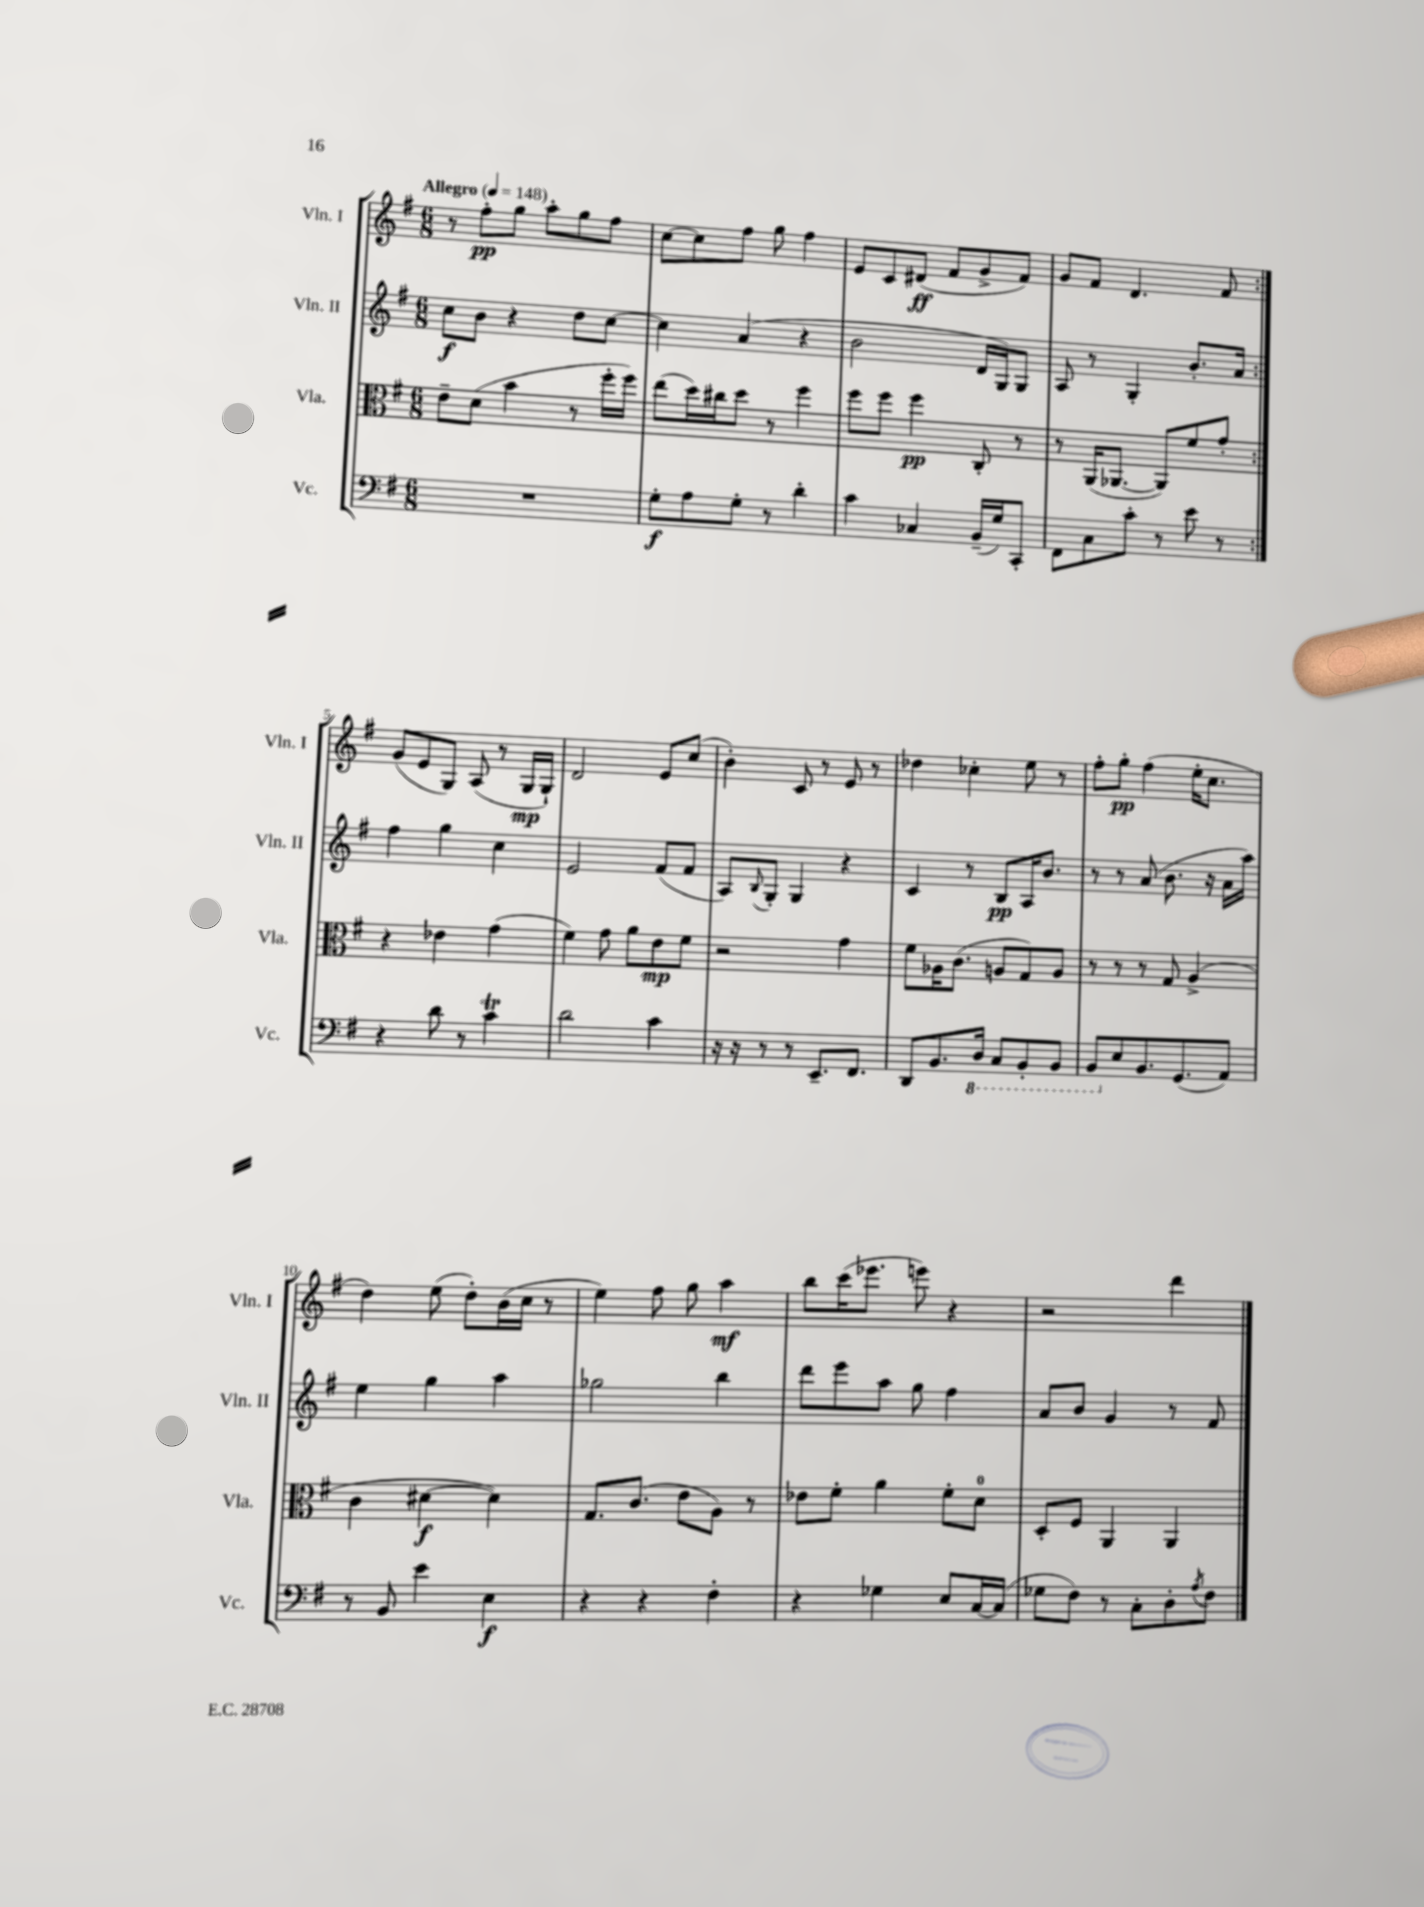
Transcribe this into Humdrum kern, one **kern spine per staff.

**kern	**dynam	**kern	**dynam	**kern	**dynam	**kern	**dynam
*part4	*part4	*part3	*part3	*part2	*part2	*part1	*part1
*staff4	*staff4	*staff3	*staff3	*staff2	*staff2	*staff1	*staff1
*I"Vc.	*	*I"Vla.	*	*I"Vln. II	*	*I"Vln. I	*
*I'Vc.	*	*I'Vla.	*	*I'Vln. II	*	*I'Vln. I	*
*clefF4	*	*clefC3	*	*clefG2	*	*clefG2	*
*k[f#]	*	*k[f#]	*	*k[f#]	*	*k[f#]	*
*M6/8	*	*M6/8	*	*M6/8	*	*M6/8	*
*MM148	*	*MM148	*	*MM148	*	*MM148	*
=1	=1	=1	=1	=1	=1	=1	=1
!	!	!	!	!	!	!LO:TX:a:B:t=Allegro	!
2.r	.	8e~\L	.	8cc\L	f	8r	.
.	.	(8d\J	.	8b\J	.	8ff#'\L	pp
.	.	4b\	.	4r	.	8gg\J	.
.	.	.	.	.	.	8aa'\L	.
.	.	8r	.	8dd\L	.	8gg\	.
.	.	16ff#'\LL	.	[8cc\J	.	8ff#\J	.
.	.	16ff#\JJ)	.	.	.	.	.
=2	=2	=2	=2	=2	=2	=2	=2
8G'\L	f	(8ee\L	.	4cc\]	.	[8cc\L	.
8A\	.	16dd\L)	.	.	.	8cc\]	.
.	.	16cc#X\J	.	.	.	.	.
8G'\J	.	8dd\J	.	(4a/	.	8ff#\J	.
8r	.	8r	.	.	.	8gg\	.
4d'\	.	4ff#\	.	4r	.	4ff#\	.
=3	=3	=3	=3	=3	=3	=3	=3
4c\	.	8ff#\L	.	2b\	.	8e/L	.
.	.	8ff#\J	.	.	.	8c/	.
4C-X/	.	4ff#\	pp	.	.	(8d#X/J	ff
.	.	.	.	.	.	8f#/L	.
(16BB~/LL	.	8C'/	.	16d/LL	.	8g^/	.
16G/J)	.	.	.	16G/J)	.	.	.
8CC'/J	.	8r	.	8G/J	.	8f#/J)	.
=4	=4	=4	=4	=4	=4	=4	=4
8FF#\L	.	8r	.	8A/	.	8g/L	.
8C\	.	(16AA/KL	.	8r	.	8f#/J	.
.	.	[8.AA-X/J	.	.	.	.	.
8c'\J	.	.	.	4G'/	.	4.d/	.
8r	.	8AA-/L])	.	.	.	.	.
8e\	.	8f#/	.	8.b'/L	.	.	.
8r	.	8g'/J	.	.	.	8f#/	.
.	.	.	.	16a/Jk	.	.	.
!!LO:LB:g=z
=5:|!	=5:|!	=5:|!	=5:|!	=5:|!	=5:|!	=5:|!	=5:|!
4r	.	4r	.	4ff#\	.	(8g/L	.
.	.	.	.	.	.	8e/	.
8d\	.	4e-X\	.	4gg\	.	8G/J)	.
8r	.	.	.	.	.	(8A/	.
4cT\	.	(4g\	.	4cc\	.	8r	.
.	.	.	.	.	.	16G/LL	mp
.	.	.	.	.	.	16G`/JJ)	.
=6	=6	=6	=6	=6	=6	=6	=6
2d\	.	4f#\)	.	2e/	.	2d/	.
.	.	8g\	.	.	.	.	.
.	.	8a\L	.	.	.	.	.
4c\	.	8e\	mp	(8f#/L	.	8e/L	.
.	.	8f#\J	.	8f#/J	.	(8cc/J	.
=7	=7	=7	=7	=7	=7	=7	=7
16r	.	2r	.	8A/L)	.	4b'\)	.
16r	.	.	.	.	.	.	.
.	.	.	.	8qqB/	.	.	.
8r	.	.	.	8G'/J	.	.	.
8r	.	.	.	4G/	.	8c/	.
8.EE~/L	.	.	.	.	.	8r	.
.	.	4g\	.	4r	.	8e/	.
8.FF#/J	.	.	.	.	.	.	.
.	.	.	.	.	.	8r	.
=8	=8	=8	=8	=8	=8	=8	=8
8DD/L	.	8f#\L	.	4c/	.	4dd-X\	.
8.BB/	.	16A-X\K	.	.	.	.	.
.	.	(8.c\J	.	.	.	.	.
.	.	.	.	8r	.	4cc-X'\	.
*8ba	*	*	*	*	*	*	*
16DD/Jk	.	.	.	.	.	.	.
8CC/L	.	8An/L	.	8B/L	pp	.	.
8BBB'/	.	8G/)	.	16A/K	.	8ee\	.
.	.	.	.	8.b/J	.	.	.
8BBB/J	.	8A/J	.	.	.	8r	.
=9	=9	=9	=9	=9	=9	=9	=9
8BBB/L	.	8r	.	8r	.	8ff#'\L	.
*X8ba	*	*	*	*	*	*	*
8E/	.	8r	.	8r	.	8gg'\J	pp
8.BB/	.	8r	.	(8a/	.	(4ff#\	.
.	.	8G/	.	8.b\	.	.	.
(8.GG/	.	.	.	.	.	.	.
.	.	(4A^/	.	.	.	16ee'\KL	.
.	.	.	.	16r	.	8.cc\J	.
8AA/J)	.	.	.	16a\LL	.	.	.
.	.	.	.	16aa\JJ)	.	.	.
!!LO:LB:g=z
=10	=10	=10	=10	=10	=10	=10	=10
8r	.	4c\	.	4ee\	.	4dd\)	.
8BB/	.	.	.	.	.	.	.
4e\	.	[4d#X\	f	4gg\	.	(8ee\	.
.	.	.	.	.	.	8dd'\L)	.
4E\	f	4d#\])	.	4aa\	.	(16b\L	.
.	.	.	.	.	.	16cc\JJ	.
.	.	.	.	.	.	8r	.
=11	=11	=11	=11	=11	=11	=11	=11
4r	.	8.G/L	.	2gg-X\	.	4ee\)	.
.	.	(8.c/J	.	.	.	.	.
4r	.	.	.	.	.	8ff#\	.
.	.	8e\L	.	.	.	8gg\	.
4F#'\	.	8A\J)	.	4bb\	.	4aa\	mf
.	.	8r	.	.	.	.	.
=12	=12	=12	=12	=12	=12	=12	=12
4r	.	8e-X\L	.	8ddd\L	.	8bb\L	.
.	.	8f#'\J	.	8eee\	.	(16ccc\K	.
.	.	.	.	.	.	8.eee-X\J	.
4G-X\	.	4a\	.	8aa\J	.	.	.
.	.	.	.	8gg\	.	8eeen\)	.
8E/L	.	8f#'\L	.	4ff#\	.	4r	.
[16C/L	.	8d\J	.	.	.	.	.
(16C/JJ]	.	.	.	.	.	.	.
=13	=13	=13	=13	=13	=13	=13	=13
8G-X\L	.	8D'/L	.	8a/L	.	2r	.
8F#\J)	.	8F#/J	.	8b/J	.	.	.
8r	.	4AA/	.	4g/	.	.	.
8C'\L	.	.	.	.	.	.	.
8D'\	.	4AA/	.	8r	.	4ddd\	.
8qA/	.	.	.	.	.	.	.
8F#\J	.	.	.	8f#/	.	.	.
==	==	==	==	==	==	==	==
*-	*-	*-	*-	*-	*-	*-	*-
